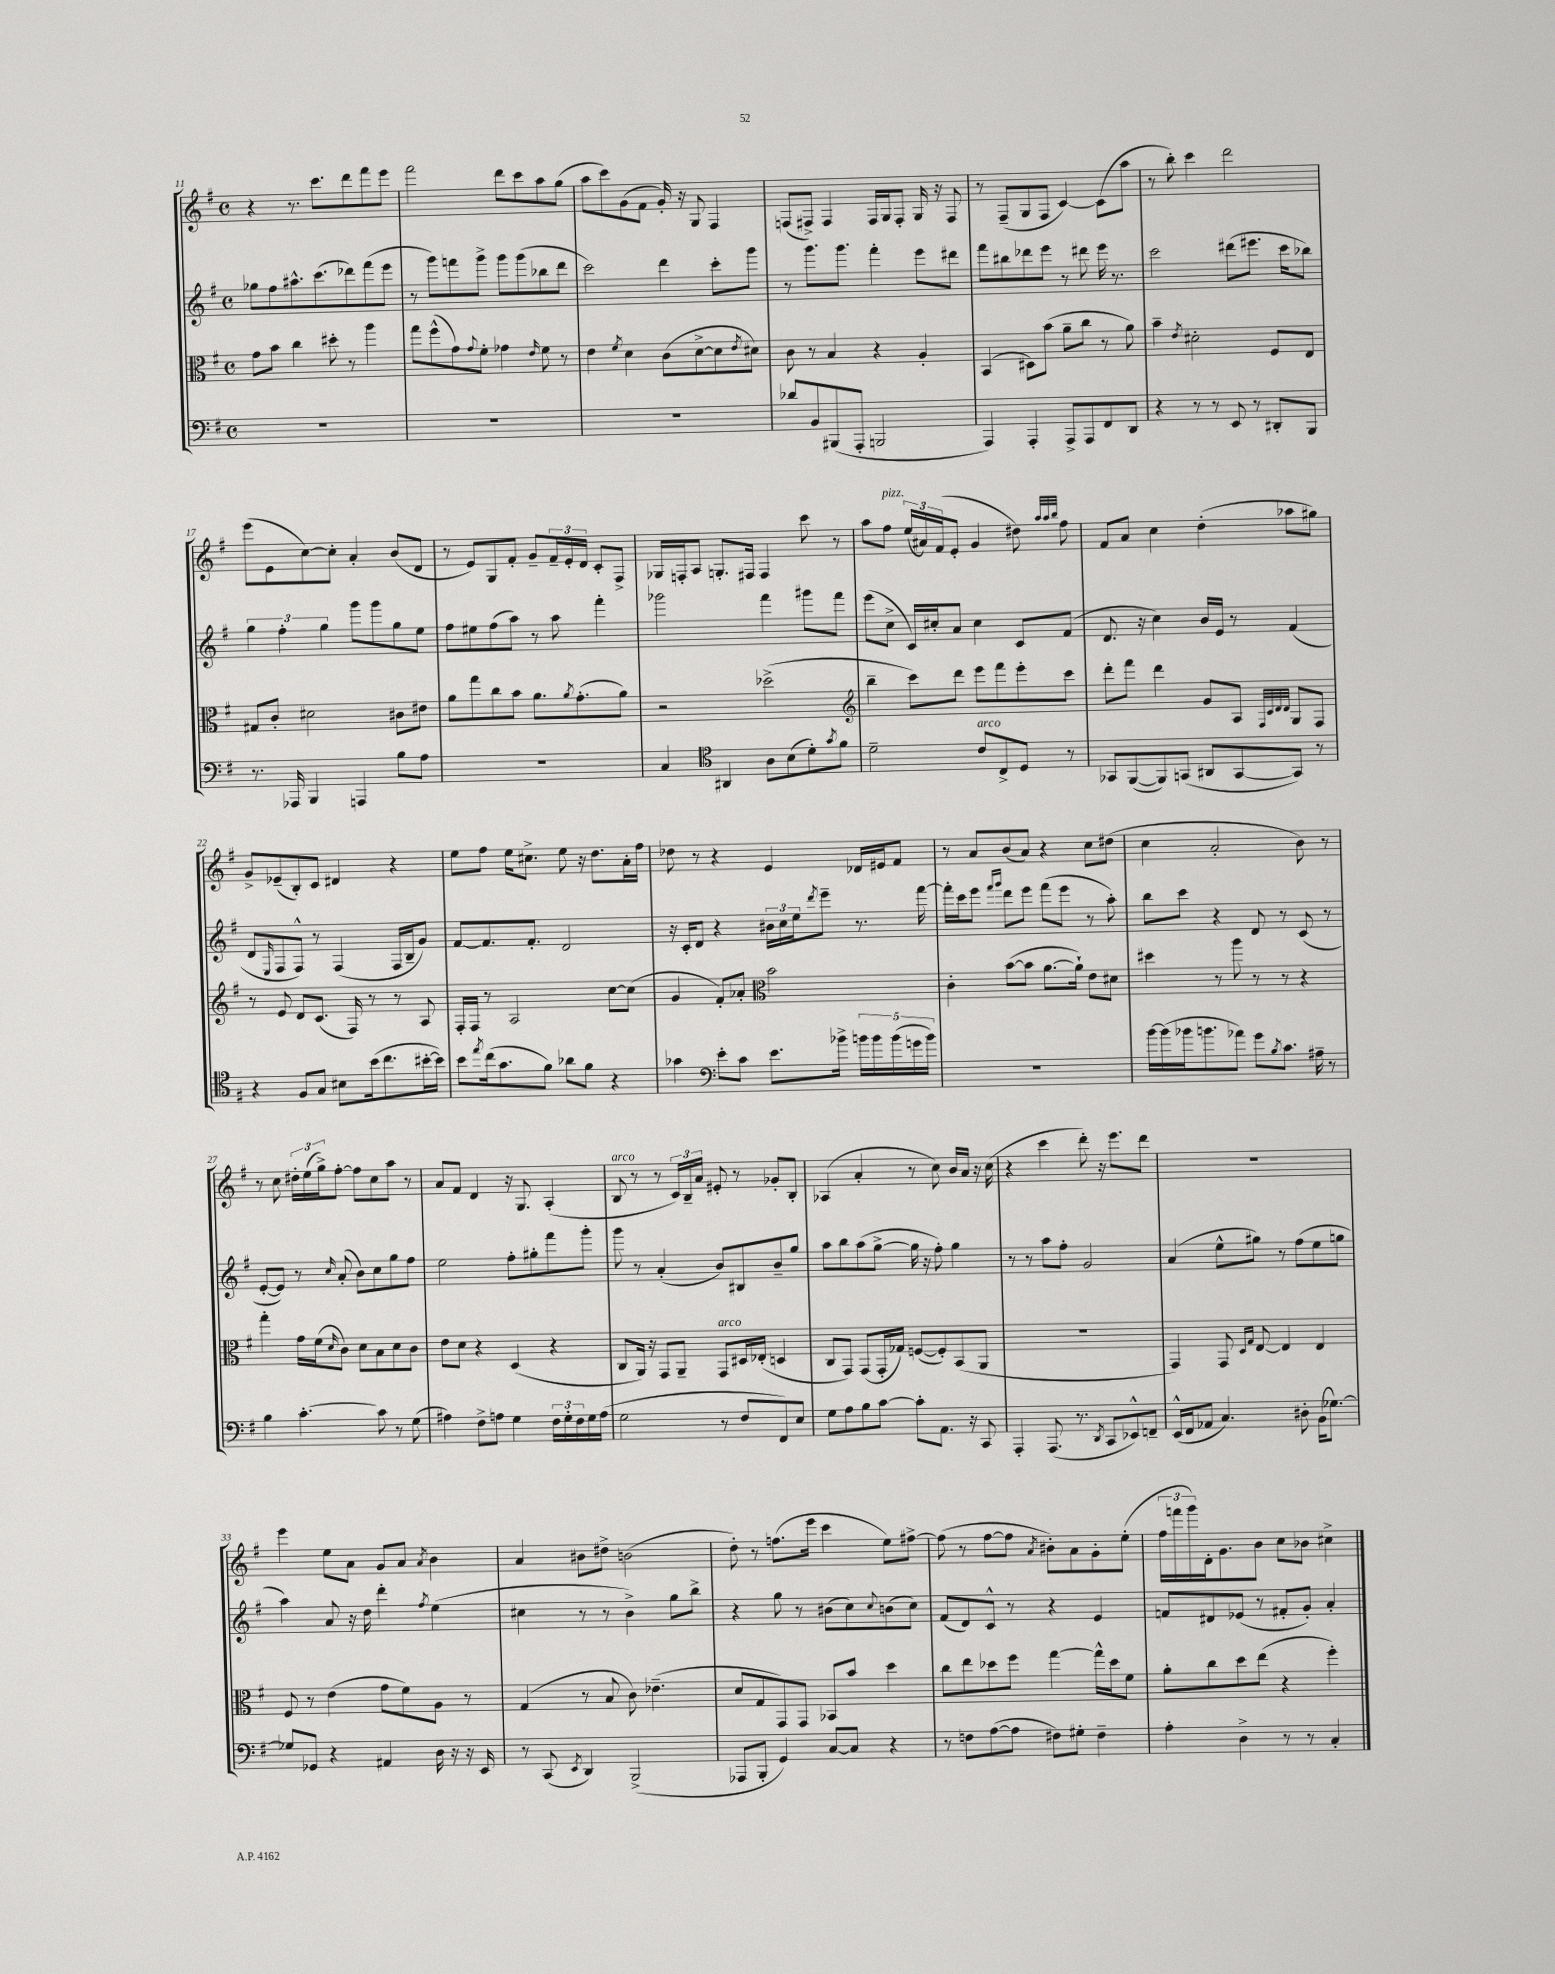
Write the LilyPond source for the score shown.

<<
\new StaffGroup <<
\new Staff = "s0" {
    \clef treble \key g \major \defaultTimeSignature \time 4/4
    r4 r8. c'''8. d'''8 fis'''8 e'''8 |
    fis'''2 d'''8 c'''8 a''8 g''8( |
    a''8 c'''8) g'8( fis'8 g'16-.) r16 g8 fis4 |
    f8( fis8->) fis4 fis16 g16 fis8-. g16 r16 fis8 |
    r8 fis8--( g8 fis8 c'4~) c'8( a''8 |
    r8 b''8-.) c'''4 d'''2 |
    e'''8( e'8 c''8~) c''8-. a'4-. b'8( d'8 |
    r8 e'8) g8 fis'8-. g'8-- \tuplet 3/2 { fis'16-- e'16-. d'16 } c'8-. fis8-> |
    ges16 f16-. a8 g8.-. fis16 fis4 c'''8 r8 |
    a''8 fis''8^\markup { \italic "pizz." } \tuplet 3/2 { e''16( ais'16) fis'16( } e'8-. g'4 dis''8) \grace { a''32 a''32 b''32 } fis''8 |
    fis'8 a'8 c''4 d''4-.( aes''8 gis''8) |
    g'8-> ees'8--( b8-.) c'8 dis'4 r4 |
    e''8 fis''8 e''16 cis''8.-> e''8 r16 d''8. a'16-. fis''16 |
    des''8 r8 r4 e'4 des'16 eis'16 fis'8 |
    r8 a'8 b'8( a'8) r4 c''8 dis''8( |
    c''4 a'2-. b'8) r8 |
    r8 c''8 \tuplet 3/2 { dis''16-. e''16( g''16->) } fis''8~-. fis''8 c''8 a''8 r8 |
    a'8 fis'8 d'4 r16 g8. a4-.( |
    b8^\markup { \italic "arco" } r8 r8 \tuplet 3/2 { c'16) b16-- a'16 } eis'8-. r8 ges'8-. b8-. |
    aes4( a'4-. r8 c''8) b'16 a'16 r16 c''16( |
    r4 c'''4 d'''8-.) r16 e'''8. d'''8 |
    R1 |
    e'''4 e''8 a'8 g'8 a'8 \acciaccatura { a'8 } b'4 |
    a'4 bis'8 dis''8-> b'2( |
    d''8-.) r8 f''8.( e'''16 c'''4 e''8) fis''8~-> |
    fis''8( r8 fis''8~ fis''8 \acciaccatura { a'8 } bis'8-.) a'8 g'8-. e''8-.( |
    \tuplet 3/2 { fis''16 f'''16 g'''16) } d'16-. g'8. b'8 c''8 bes'8 cis''4-> \bar "|." |
}
\new Staff = "s1" {
    \clef treble \key g \major \defaultTimeSignature \time 4/4
    ges''8 fis''8 ais''8.-^ c'''8.( des'''8) fis'''8( e'''8 |
    r8 g'''8) f'''8 g'''8-> g'''8 g'''8( bes''8 d'''8 |
    c'''2) d'''4 c'''8-. g'''8 |
    r8 g'''8. g'''8. fis'''4-. e'''8 dis'''8 |
    fis'''8 bis''8 des'''8 e'''8 r8 dis'''8 e'''16 r8. |
    c'''2 dis'''8( eis'''8. c'''16 bes''8) |
    \tuplet 3/2 { g''4 fis''4-. g''4 } g'''8 g'''8 g''8 e''8 |
    fis''8 eis''8 fis''8( a''8) r8 a''8 fis'''4-. |
    ges'''2 fis'''4 gis'''8 fis'''8 |
    e'''8( c''8-> c'16) cis''16-. a'8 cis''4 c'8 fis'8( |
    d'8. r16 c''4) b'16 e'16 r8 fis'4( |
    d'8 \grace { e16 } fis8 fis8-^) r8 fis4( fis16 b16-- g'8) |
    fis'8~ fis'8. fis'8.-. d'2 |
    r16 c'16-. d'8 r4 \tuplet 3/2 { bis'16 c''16 e''16 } \acciaccatura { d'''8 } e'''8-- r8. fis'''16~ |
    fis'''16-. c'''16 e'''8 \grace { fis'''16 g'''16 } d'''8 e'''8 fis'''8( e'''8 r8 a''8-.) |
    b''8 c'''8 r4 d'8 r8 c'8( r8 |
    e'8~-. e'8) r8 \grace { c''16 } a'8-.( b'8) c''8 g''8 fis''8 |
    e''2 fis''8-. gis''8-. fis'''8 g'''8-. |
    g'''8 r8 a'4-.( b'8) bis8 b'8-- g''8 |
    a''8 b''8 a''8( g''8~-> g''16 r16 fis''8-.) g''4 |
    r8 r8 a''8 fis''8-. g'2 |
    a'4( e''8-^ gis''8) r8 fis''8( e''8 g''8 |
    a''4) a'8 r16 d''16 d'''4-. \acciaccatura { fis''8 } e''4( |
    cis''4 r8 r8 b'4->) g''8 b''8-> |
    r4 g''8 r8 bis'8( c''8) \appoggiatura { c''8 } b'8( c''8) |
    fis'8( d'8) c'8-^ r8 r4 e'4 |
    f'8 dis'8 ees'8( r8 fis'8-. g'8-.) a'4-. \bar "|." |
}
\new Staff = "s2" {
    \clef alto \key g \major \defaultTimeSignature \time 4/4
    g'8 b'8 c''4 dis''8-. r8 a''4 |
    g''8 fis''8-^( g'8) \appoggiatura { g'8 } fis'8-. ges'4 \grace { e'16 } fis'8 r8 |
    e'4 \acciaccatura { fis'8 } d'4 c'8( d'8~-> d'8 \acciaccatura { e'8 } dis'8) |
    c'8 r8 b4 r4 a4-. |
    b,4( dis8) b'8( a'8-- c''8 r8 a'8) |
    b'4-- \acciaccatura { e'8 } dis'2-. fis8 e8 |
    gis8 c'8-. dis'2 cis'8 eis'8 |
    a'8 g''8 c''8 b'8 a'8. \acciaccatura { a'8 } g'8.-.( a'8) |
    r2 des''2->( |
    \clef treble b''4-- c'''8) d'''8 e'''8 fis'''8 e'''8-. c'''8 |
    d'''8-. fis'''8 d'''4 g'8 a8 \grace { fis32 c'32 d'32 d'32 } g8 fis8 |
    r8 e'8 d'8 c'8.( fis16) r8 r8 a8 |
    fis16-. fis16 r8 a2 c''8~ c''8( |
    g'4 fis'8-.) aes'8-. \clef alto b'2 |
    c'4-. b'8~( b'8 a'8.~ a'16-!) e'8 dis'8 |
    dis''4 r8 a''8 r8 r8 r4 |
    g''4-. g'16 fis'16( \grace { d'16 } c'8) d'8 b8 d'8 c'8 |
    e'8 d'8 r4 d4( r4 |
    c8 a,16) r16 g,8 a,8-- g,8^\markup { \italic "arco" } dis16 ees16-.( d4 |
    c8 g,8) g,8( g,16-. ges16) f8~( f8-.) b,8( a,8 |
    R1 |
    g,4) g,8 \grace { d16 g16 } e8~ e4 e4 |
    fis8 r8 e'4( g'8 fis'8) a8 r8 |
    g4( r8 b8 c'8) ees'4.--( |
    d'8 g8 g,8) g,8 bes,8 b'8 d''4 |
    c''8 e''8 des''8 fis''8 g''4~ g''16-^ des''16 fis'8 |
    a'8-. c''8 d''8 e''8( r4 fis''4-.) \bar "|." |
}
\new Staff = "s3" {
    \clef bass \key g \major \defaultTimeSignature \time 4/4
    R1 |
    R1 |
    R1 |
    des'8 b,8 bis,,8( a,,8-. b,,2 |
    a,,4) a,,4-. a,,8-> a,,8 fis,8 d,8 |
    r4 r8 r8 e,8 r8 dis,8-. b,,8 |
    r8. aes,,16 b,,4 a,,4 b8 a8 |
    R1 |
    c4 \clef tenor ais,4 a8 b8( d'8-.) \acciaccatura { g'8 } fis'8 |
    d'2-- c'8^\markup { \italic "arco" } c8-> d8 r8 |
    ges,8 fis,8~( fis,8) g,8( ais,8 g,8~ g,8) r8 |
    r4 fis8 g8 bis8 b'16( c''8. bis'16~-. bis'16) |
    b'8 \acciaccatura { e''8 } c''16( g'8. fis'8) aes'8 fis'8 r4 |
    ges'4 \clef bass e'8-. c'8 e'8. bes'16-> \tuplet 5/4 { b'16 b'16 b'16( g'16 b'16) } |
    R1 |
    b'16~ b'16( bes'16 b'8. aes'8) g'8 \acciaccatura { b8 } c'8. ais16-- r8 |
    b4 c'4.~-. c'8 r8 g8( |
    ais4) fis8-> a8 g4 \tuplet 3/2 { fis16 g16-. fis16 } g16 a16( |
    g2 r8 fis8 fis,8) e8 |
    g8 a8 b8 c'8~ c'8-. a,8. r16 c,8 |
    a,,4-. a,,8.( r8. \acciaccatura { d,8 } c,8 ees,8-^) f,8-- |
    e,16-^( fis,16 aes,8 c4.) dis8-. b,16( ges8.~) |
    ges8 ges,8 r4 ais,4 d16 r16 r16 e,16 |
    r8 c,8( \acciaccatura { e,8 } d,4) b,,2->( |
    aes,,8 b,,8-. g,4) c8~ c8 r4 |
    r8 f8 a8~( a8 fis8) gis8-. fis4-- |
    a4-. d4-> r8 r8 c4-. \bar "|." |
}
>>
>>
\layout { \context { \Score currentBarNumber = #11 } }
